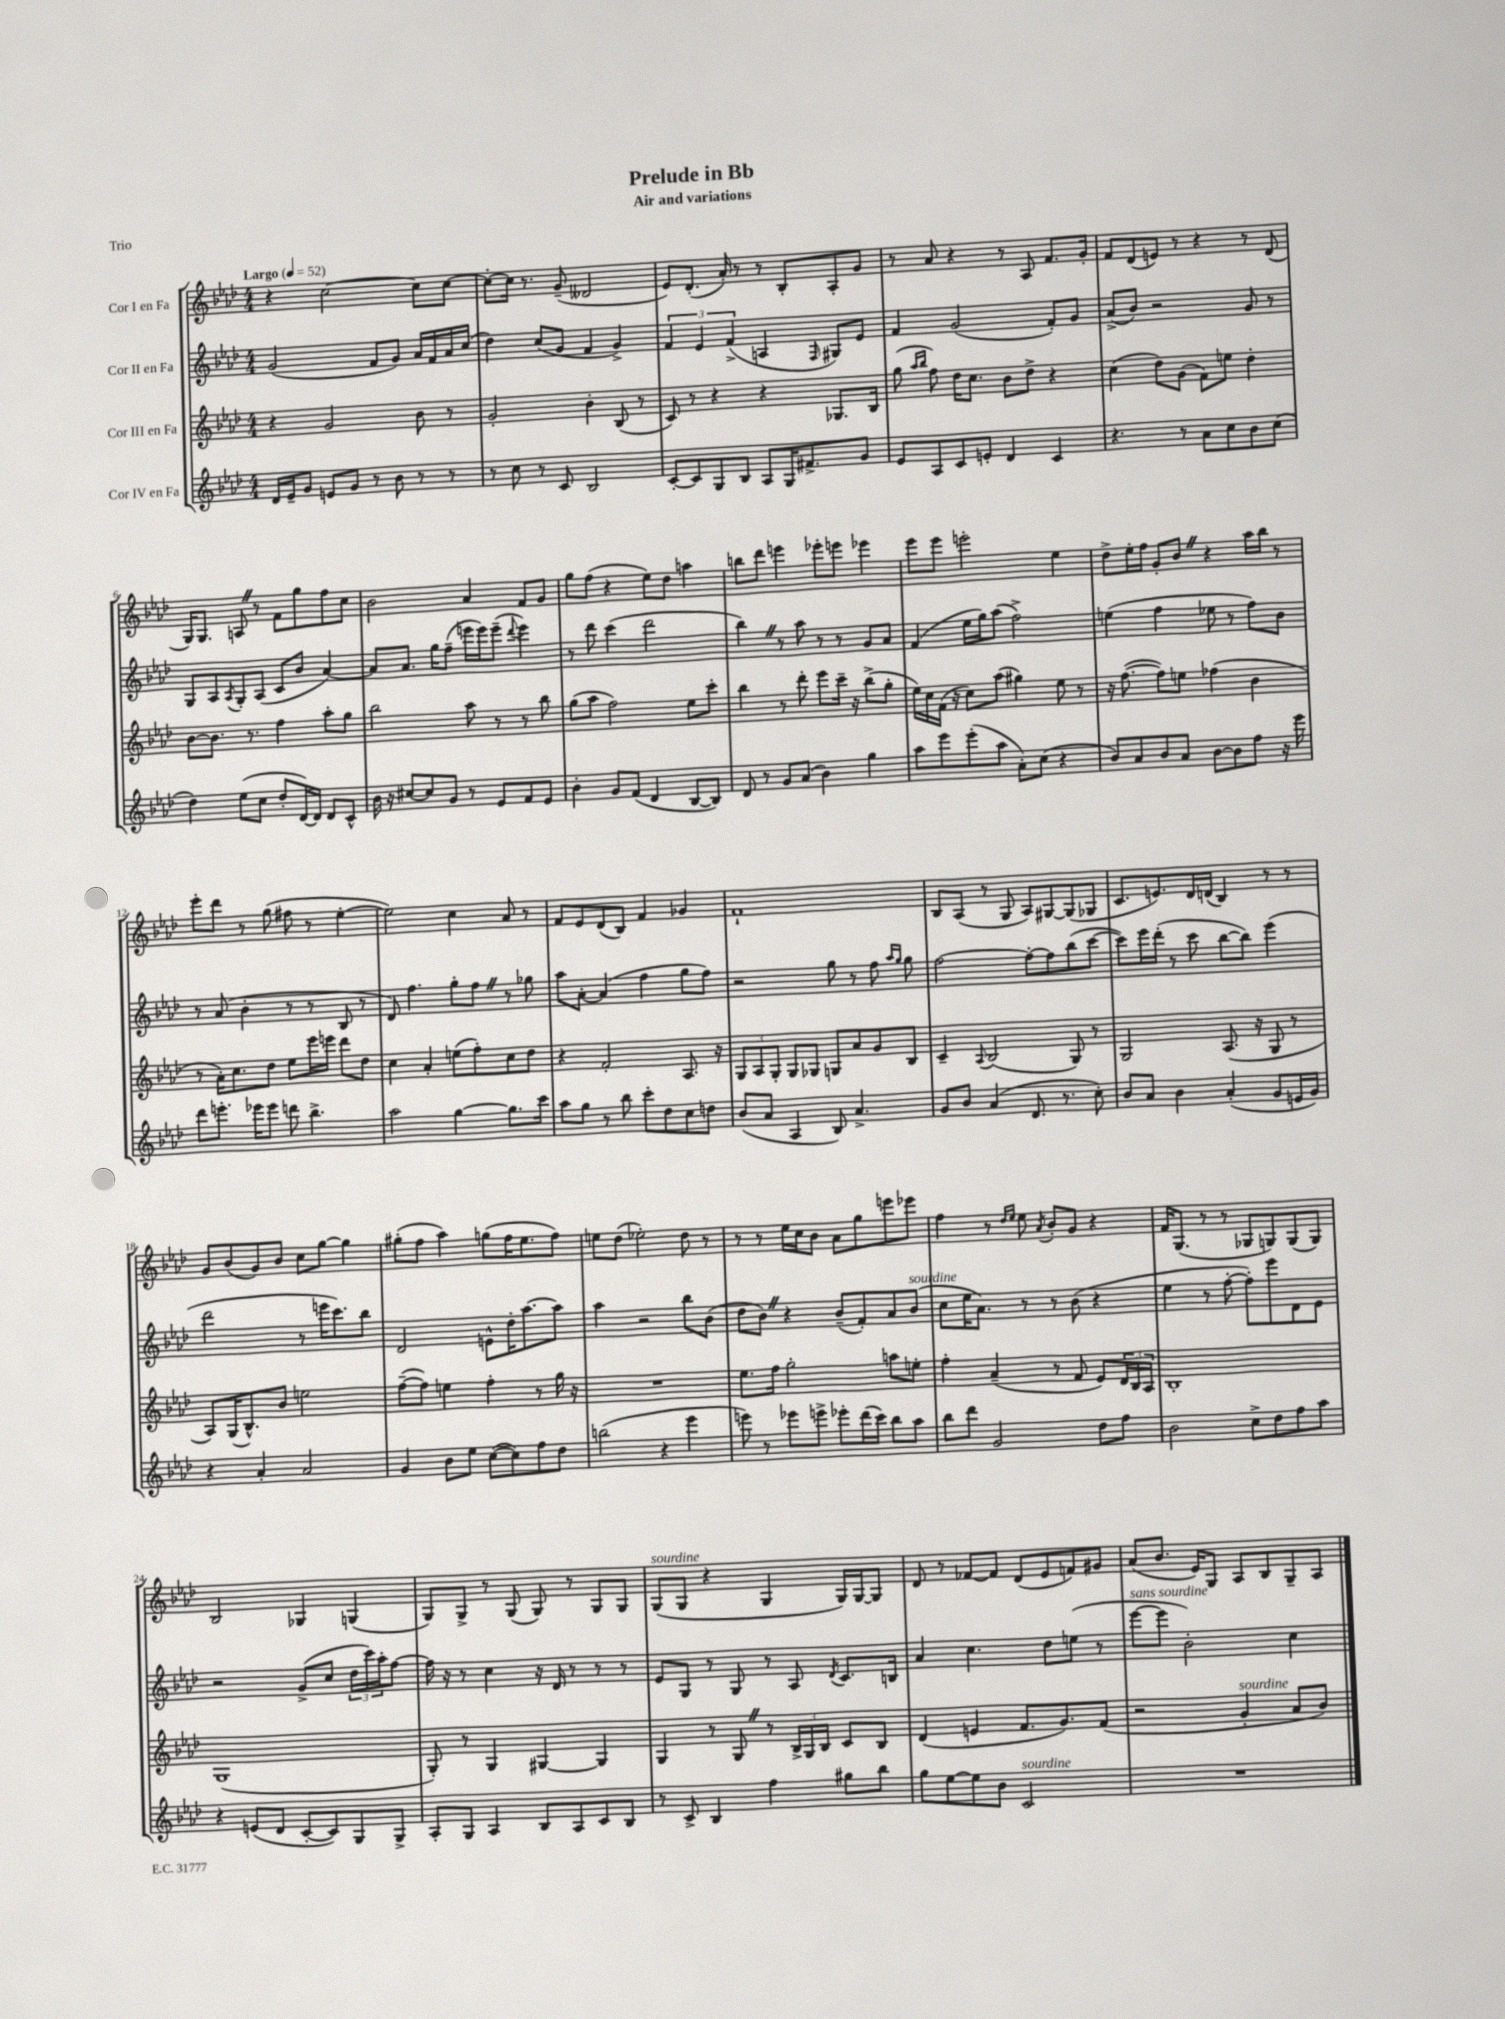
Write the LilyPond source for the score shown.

\header { title = "Prelude in Bb" subtitle = "Air and variations" piece = "Trio" }
<<
\new StaffGroup <<
\new Staff = "s0" \with { instrumentName = "Cor I en Fa" } {
    \clef treble \key aes \major \numericTimeSignature \time 4/4 \tempo "Largo" 4 = 52
    r4 c''2~ c''8 c''8~ |
    c''8~-. c''16 r8. g'8--( deses'2 |
    ees'8) des'8.-.( aes'16-.) r8 r8 bes8-. aes8-. g'8 |
    r8 aes'8 r4 r8 aes8 f'8. g'16-. |
    f'8 des'8( e'8) r8 r4 r8 des'8( |
    g16) g8. a8 \once \override BreathingSign.text = \markup { \musicglyph "scripts.caesura.straight" } \breathe r8 f'8 g''8 f''8 c''8 |
    bes'2 aes'4 f'8 g'8 |
    g''8 f''8( r4 ees''8) des''8 a''4 |
    b''8 des'''8 e'''4 ees'''8-. e'''8 ees'''4 |
    ees'''8 ees'''8 e'''2-. ees''4 |
    des''8-> ees''16-. f''16 g'8-. bes'8 \once \override BreathingSign.text = \markup { \musicglyph "scripts.caesura.straight" } \breathe r4 aes''16 bes''16 r8 |
    ees'''8-. des'''8 r8 g''8( fis''8 r8 ees''4~-. |
    ees''2) c''4 aes'8 r8 |
    f'8 ees'8 des'8( bes8) f'4 ges'4 |
    f'1-! |
    bes8 aes8( r8 g8 aes8) gis8~ gis8( ges8 |
    c'8. e'8.) des'16 d'16( bes4) r8 r8 |
    g'8 bes'8( g'8) bes'8 c''8 g''8~ g''4 |
    gis''8-.( f''8 aes''4) g''8( f''16 ees''8. f''8) |
    e''8 des''8( ees''2-.) des''8 r8 |
    r8 r8 ees''16 c''16 bes'8 aes'8 g''8 e'''8 ees'''8 |
    f''4 r8 \grace { des''16 ees''16 } ees''8 \acciaccatura { aes'8 } bes'8-. g'8 r4 |
    f'16 g8.( r8 r8 ges8 g8) g8( g8) |
    bes2 ges4 g4( |
    g8) g8-> r8 g8( g8) r8 g8 g8 |
    g8^\markup { \italic "sourdine" }( g8 r4 g4 g16) g16~ g8 |
    des'8 r8 fes'8~ fes'8 des'8( ees'8 f'8) gis'8 |
    aes'8( bes'8. ees'16) g8 aes8 bes8 g8-- aes8 \bar "|." |
}
\new Staff = "s1" \with { instrumentName = "Cor II en Fa" } {
    \clef treble \key aes \major \numericTimeSignature \time 4/4
    g'2( f'8 g'8) aes'16 f'16 aes'16 c''16( |
    des''4) c''8( g'8 f'4 g'4->) |
    \tuplet 3/2 { f'4 ees'4 f'4->( } a4 \grace { f16 } gis8) ees'8 |
    f'4 g'2( f'8-.) g'8 |
    aes'8->( bes'8) r2 g'8 r8 |
    g8 aes8 \acciaccatura { aes8 } g8-. aes8( c'8 bes'8 aes'4~) |
    aes'8 aes'8. g''16 f''8--( e'''16 e'''16) e'''8--( \appoggiatura { des'''8 } e'''4) |
    r8 des'''8 c'''4( des'''2 |
    bes''4) \once \override BreathingSign.text = \markup { \musicglyph "scripts.caesura.straight" } \breathe r8 aes''8 r8 r8 g'8 aes'8 |
    f'4( ees''16 g''16) aes''8( f''2->) |
    e''4( f''4 ees''8 r8 f''8) bes'8 |
    r8 aes'8( bes'4-. r8 r8 bes8 r8 |
    des'8) f''4. g''8-. f''8 \once \override BreathingSign.text = \markup { \musicglyph "scripts.caesura.straight" } \breathe r8 ges''8 |
    aes''8 aes'8~-. aes'4( f''4 g''8 f''8) |
    r2 g''8 r8 f''8 \grace { aes''16 g''16 } g''8 |
    f''2~ f''8~-. f''8 bes''8( c'''8~ |
    c'''8) ees'''16 des'''16-.( r8 c'''8 bes''8~ bes''8) ees'''4( |
    des'''2 r8 e'''16 c'''8.) bes''8 |
    des'2 e'8-^ des''16-. aes''8.~ aes''8 |
    aes''4 r2 bes''8 bes'8( |
    des''8 bes'8) \once \override BreathingSign.text = \markup { \musicglyph "scripts.caesura.straight" } \breathe r4 bes'8--( f'8-.) aes'8 bes'8^\markup { \italic "sourdine" }( |
    c''8 ees''16 aes'8.) r8 r8 bes'8( r4 |
    ees''4 r8 f''8~-. f''8-.) ees'''8 des'8 ees'8 |
    r2 g'8->( c''8 \tuplet 3/2 { des''16 c'''16) aes''16-. } f''8~ |
    f''16 r16 r8 c''4 r16 des'16 r8 r8 r8 |
    ees'8 g8 r8 g8 r8 aes8 \acciaccatura { des'8 } c'8. b16 |
    aes'4 c''4. des''8 e''8( r8 |
    ees'''8~^\markup { \italic "sans sourdine" } ees'''8 bes'2-.) c''4 \bar "|." |
}
\new Staff = "s2" \with { instrumentName = "Cor III en Fa" } {
    \clef treble \key aes \major \numericTimeSignature \time 4/4
    r4 g'2 bes'8 r8 |
    g'2-. bes'4-. bes8( r8 |
    c'8) r8 r4 r4 ges8. bes16 |
    g''8( \grace { aes''16 bes''16 } f''8) des''16 c''8. bes'8 des''8-> r4 |
    c''4( des''8) g'8( f'8) e''8 des''4-. |
    bes'8~ bes'8. r8. f''4 aes''8-. g''8 |
    bes''2 aes''8 r8 r8 bes''8 |
    g''8( aes''8 f''2) ees''8 c'''8-. |
    bes''4 r8 des'''8-. ees'''8 c'''16-- r16 bes''8->( g''8-. |
    ees''16) c''16 f'16( r16 c''8) aes''8( gis''4) ees''8 r8 |
    r16 f''8.~( f''8) e''8 fes''4( bes'4 |
    r8 aes'16-.) c''8. des''8 ees''8 ees'''16 e'''16 des'''8 des''8 |
    c''4 aes'4-. e''8( f''8-.) c''8 des''8 |
    r4 f'2-. aes8. r16 |
    \tuplet 3/2 { g8 aes8 g8-. } g8 ges8 g8 aes'8 g'8 bes8 |
    c'4-- \appoggiatura { aes8 } bes2( g8) r8 |
    g2 aes8.( r16 g8 r8 |
    aes8) g16( bes8.-^) bes'8 e''2 |
    f''8~--( f''8) e''4 f''4-. r8 g''16 r16 |
    R1 |
    ees''8. f''16 g''2-. a''8 e''8-. |
    f''4-. aes'4--( r8 f'8 ees'8) \tuplet 3/2 { des'16 bes16 aes16 } |
    bes1-. |
    g1( |
    g8-.) r8 g4 gis4~ gis4 |
    g4 r8 g8 \once \override BreathingSign.text = \markup { \musicglyph "scripts.caesura.straight" } \breathe r8 \tuplet 3/2 { bes16-> g16 bes16 } c'8 bes8 |
    des'4( e'4 f'8. g'8.) f'8( |
    r2 g'4-.^\markup { \italic "sourdine" } aes'8 bes'8) \bar "|." |
}
\new Staff = "s3" \with { instrumentName = "Cor IV en Fa" } {
    \clef treble \key aes \major \numericTimeSignature \time 4/4
    des'16 ees'16-- g'8 e'8 g'8 r8 bes'8 r8 r8 |
    r8 c''8 r8 c'8 bes2 |
    c'8~-. c'8 g8 bes8 aes8 g16 fis'8.-> g'8 |
    ees'8 aes8 c'8 e'8-. des'4 c'4 |
    r4. r8 aes'8 c''8 bes'8 c''8( |
    des''4) ees''8( c''8 des''8-. des'16~) des'16 des'8 c'8-^ |
    bes'16 r16 cis''8~ cis''8 g'8 r8 ees'8 f'8 ees'8 |
    bes'4-. g'8 f'8( des'4 bes8~ bes8) |
    des'8 r8 g'8 aes'8( bes'4) g''4 |
    aes''8 ees'''8 ees'''8-.( aes''8 aes'8-.) c''8( r4 |
    bes'8) aes'8 bes'8 aes'8 bes'8~ bes'8 f''8 r16 ees'''16 |
    des'''8 e'''8.-. ees'''16 ees'''8 d'''8 bes''4.-> |
    aes''2 g''4~ g''8. c'''16 |
    aes''8 g''8 r8 bes''8 c'''8-. des''8 c''8 d''8 |
    bes'8( aes'8 aes4 bes8) aes'4.-> |
    g'8 bes'8 aes'4( des'8. r8. c''8-.) |
    bes'8 aes'8 bes'4 aes'4-.( g'8 e'16 g'16) |
    r4 aes'4-. aes'2 |
    g'4 bes'8 ees''8 c''8~( c''8) f''8 des''8 |
    b''2( r4 ees'''4 |
    e'''8) r8 ees'''8 e'''8-> ees'''8-. des'''16( c'''16) bes''8 aes''8 |
    bes''8 des'''8 g'2 des''8 f''8 |
    bes'2 c''8-> des''8 f''8 aes''8 |
    r4 e'8( des'8 c'8~-. c'8) g8 g8-> |
    aes8-. g8 aes4 bes8 aes8 c'8 bes8 |
    r8 c'8-> bes4 f''4 gis''8 bes''8 |
    g''8 ees''8~ ees''8 bes'8 c'2^\markup { \italic "sourdine" } |
    R1 \bar "|." |
}
>>
>>
